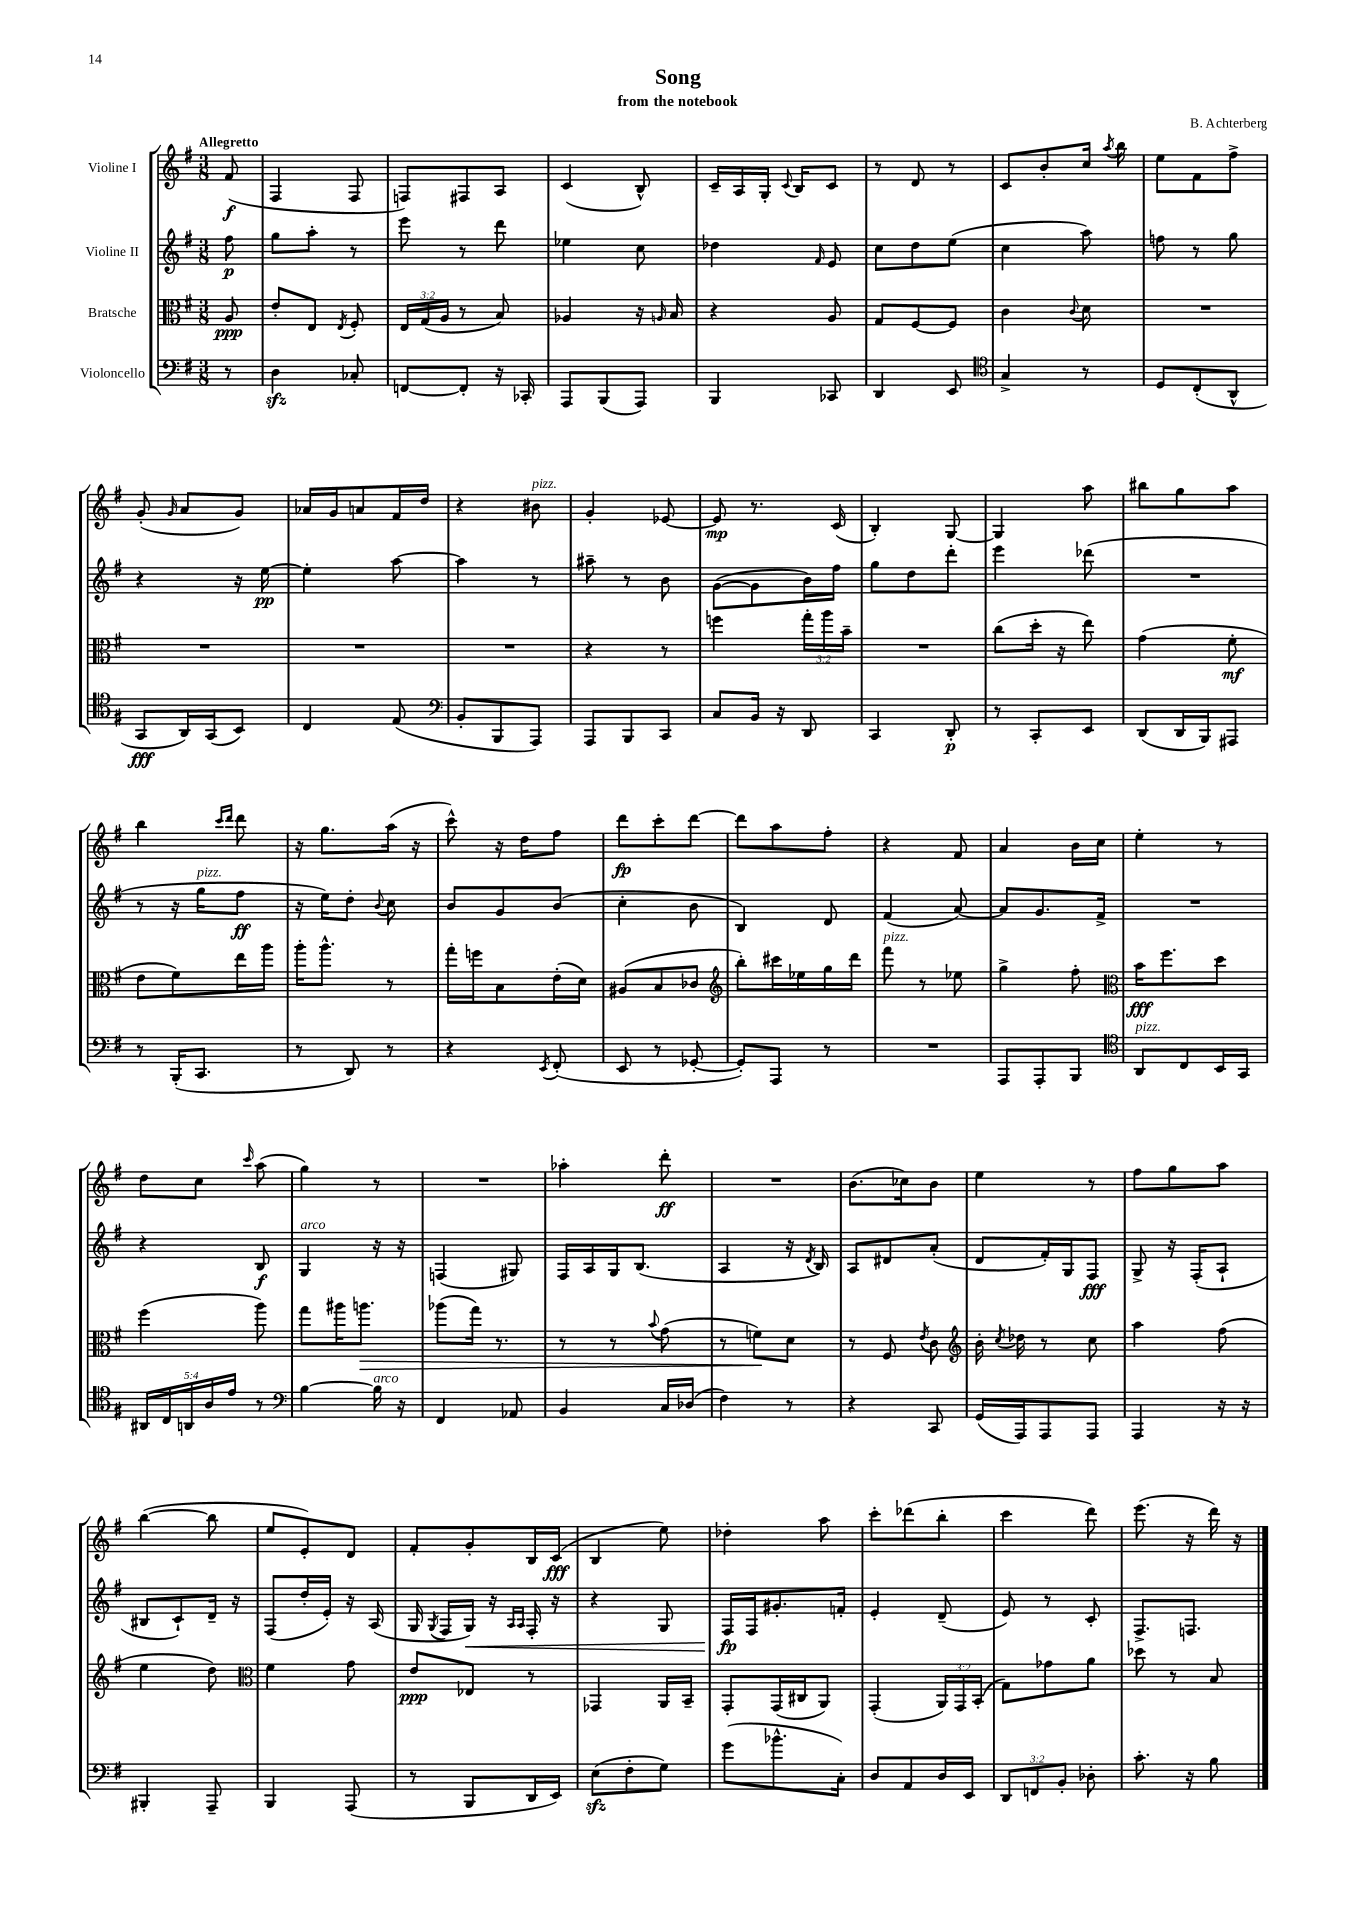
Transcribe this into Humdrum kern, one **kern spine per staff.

**kern	**kern	**kern	**kern
*staff4	*staff3	*staff2	*staff1
*clefF4	*clefC3	*clefG2	*clefG2
*k[f#]	*k[f#]	*k[f#]	*k[f#]
*M3/8	*M3/8	*M3/8	*M3/8
8r	8A	8ff#	(8f#
=	=	=	=
4D	8e'	8gg	4F#
.	8E	8aa'	.
.	8qE	.	.
8C-'	8F#'	8r	8F#
=	=	=	=
[8FF	24E	8eee	8F)
.	(24G	.	.
.	24A	.	.
8FF']	8r	8r	8F#
16r	8B)	8ddd	8A
16CC-'	.	.	.
=	=	=	=
8AAA	4A-	4ee-	(4c
(8BBB	.	.	.
8AAA)	16r	8cc	8B^^)
.	16qqA	.	.
.	16B	.	.
=	=	=	=
4BBB	4r	4dd-	16c~
.	.	.	16A
.	.	.	16G'
.	.	.	8qqc
.	.	.	16B
.	.	16qqf#	.
8CC-	8A	8e	8c
=	=	=	=
4DD	8G	8cc	8r
.	[8F#	8dd	8d
8EE	8F#]	(8ee	8r
=	=	=	=
*clefC4	*	*	*
4G^	4c	4cc	8c
.	.	.	8b'
.	8qqc	.	.
8r	8d	8aa)	16cc
.	.	.	8qaa
.	.	.	16bb
=	=	=	=
8D	4.r	8ff	8ee
(8C'	.	8r	8f#
8AA^^	.	8gg	8ff#^
=	=	=	=
8GG	4.r	4r	(8g'
.	.	.	16qqg
16AA)	.	.	8a
(16GG	.	.	.
8BB)	.	16r	8g)
.	.	[16ee	.
=	=	=	=
4C	4.r	4ee']	16a-
.	.	.	16g
.	.	.	8a
(8E	.	[8aa	16f#
.	.	.	16dd
=	=	=	=
*clefF4	*	*	*
8BB'	4.r	4aa]	4r
8BBB	.	.	.
8AAA)	.	8r	8b#
=	=	=	=
8AAA	4r	8aa#~	4g'
8BBB	.	8r	.
8CC	8r	8b	[8e-
=	=	=	=
8C	4ff	([8g	8e-]
16BB	.	8g]	8.r
16r	.	.	.
8DD	24gg'	16b)	.
.	24aa	.	.
.	.	16ff#	(16c
.	24b~	.	.
=	=	=	=
4CC	4.r	8gg	4B')
.	.	8dd	.
8DD'	.	8ddd'	[8G
=	=	=	=
8r	(8cc	4eee	4G]
8CC'	16dd'	.	.
.	16r	.	.
8EE	8ee)	(8ddd-	8aa
=	=	=	=
(8DD	(4g	4.r	8bb#
16DD	.	.	8gg
16BBB)	.	.	.
8AAA#	8f#'	.	8aa
=	=	=	=
8r	8e	8r	4bb
(16BBB'	8f#)	16r	.
8.CC	.	16gg	.
.	.	.	16qqccc
.	.	.	16qqddd
.	16ee	8ff#	8ddd
.	16aa	.	.
=	=	=	=
8r	16aa'	16r	16r
.	8.aa^^	16ee)	8.gg
8DD)	.	8dd'	.
.	.	8qqb	.
8r	8r	8cc	(16aa
.	.	.	16r
=	=	=	=
4r	16gg'	8b	8ccc^^)
.	16ff	.	.
.	8B	8g	16r
.	.	.	16dd
8qEE	.	.	.
(8FF#'	(16e'	(8b	8ff#
.	16d)	.	.
=	=	=	=
8EE	(8A#	4cc'	8ddd
8r	8B	.	8ccc'
[8GG-'	8c-	8b	[8ddd
=	=	=	=
*	*clefG2	*	*
8GG-'])	8bb')	4B)	8ddd]
8AAA	16ccc#	.	8aa
.	16ee-	.	.
8r	16gg	8d	8ff#'
.	16ddd	.	.
=	=	=	=
4.r	8fff#	(4f#	4r
.	8r	.	.
.	8ee-	[8a)	8f#
=	=	=	=
8AAA	4gg^	8a]	4a
8AAA'	.	8.g	.
8BBB	8ff#'	.	16b
.	.	16f#^	16cc
=	=	=	=
*clefC4	*clefC3	*	*
8AA	16b	4.r	4ee'
.	8.ff#	.	.
8C	.	.	.
16BB	8dd	.	8r
16GG	.	.	.
=	=	=	=
20AA#	(4ff#	4r	8dd
20C	.	.	.
20AA	.	.	.
.	.	.	8cc
20A	.	.	.
20e	.	.	.
.	.	.	16qqccc
8r	8aa)	8B	(8aa
=	=	=	=
*clefF4	*	*	*
[4B	8gg	4G	4gg)
.	16aa#	.	.
.	8.aa	.	.
16B]	.	16r	8r
16r	.	16r	.
=	=	=	=
4FF#	(8aa-	(4F	4.r
.	16gg)	.	.
.	8.r	.	.
8AA-	.	8G#)	.
=	=	=	=
4BB	8r	16F#	4aa-'
.	.	16A	.
.	8r	16G	.
.	.	(8.B	.
.	8qqb	.	.
16C	(8g	.	8ddd'
(16D-	.	.	.
=	=	=	=
4F#)	8r	4A	4.r
.	8f)	.	.
8r	8d	16r	.
.	.	8qd	.
.	.	16B)	.
=	=	=	=
4r	8r	8A	(8.b
.	8F#	8d#	.
.	.	.	16cc-)
.	8qe	.	.
8CC	8c	(8a'	8b
=	=	=	=
*	*clefG2	*	*
(16GG	16b'	8d	4ee
.	8qcc	.	.
16AAA)	16dd-	.	.
8AAA	8r	16f#')	.
.	.	16G	.
8AAA	8cc	8F#	8r
=	=	=	=
4AAA	4aa	8G^	8ff#
.	.	16r	8gg
.	.	(16F#'	.
16r	(8ff#	8A`	8aa
16r	.	.	.
=	=	=	=
4BBB#'	4ee	8B#	([4bb
.	.	8c`)	.
8AAA~	8dd)	16d~	8bb]
.	.	16r	.
=	=	=	=
*	*clefC3	*	*
4BBB	4f#	(8F#	8ee
.	.	16dd'	8e')
.	.	16e')	.
(8AAA	8g	16r	8d
.	.	(16A	.
=	=	=	=
8r	8e	16G	8f#'
.	.	8qG	.
.	.	16F#	.
8BBB	8E-	16G)	8g'
.	.	16r	.
.	.	16qqA	.
.	.	16qqA	.
16DD	8r	16F#'	16B
16EE)	.	16r	(16c
=	=	=	=
(8E	4GG-	4r	4B
8F#'	.	.	.
8G)	16AA	8G	8ee)
.	16BB~	.	.
=	=	=	=
(8g	8GG'	16F#	4dd-'
.	.	16F#	.
8.b-^^	(16GG	8.g#'	.
.	16C#	.	.
.	8AA)	.	8aa
16C')	.	16f'	.
=	=	=	=
8D	(4GG'	4e'	8ccc'
8AA	.	.	(8ddd-
16D	24AA)	(8d~	8bb'
.	24GG	.	.
16EE	.	.	.
.	(24BB'	.	.
=	=	=	=
12DD	8G)	8e)	4ccc
12FF	.	.	.
.	8g-	8r	.
12BB'	.	.	.
8D-'	8a	8c'	8ddd)
=	=	=	=
8.c'	8dd-	8.F#^	(8.eee
.	8r	.	.
16r	.	8.F	16r
8B	8B	.	16ddd)
.	.	.	16r
==	==	==	==
*-	*-	*-	*-
